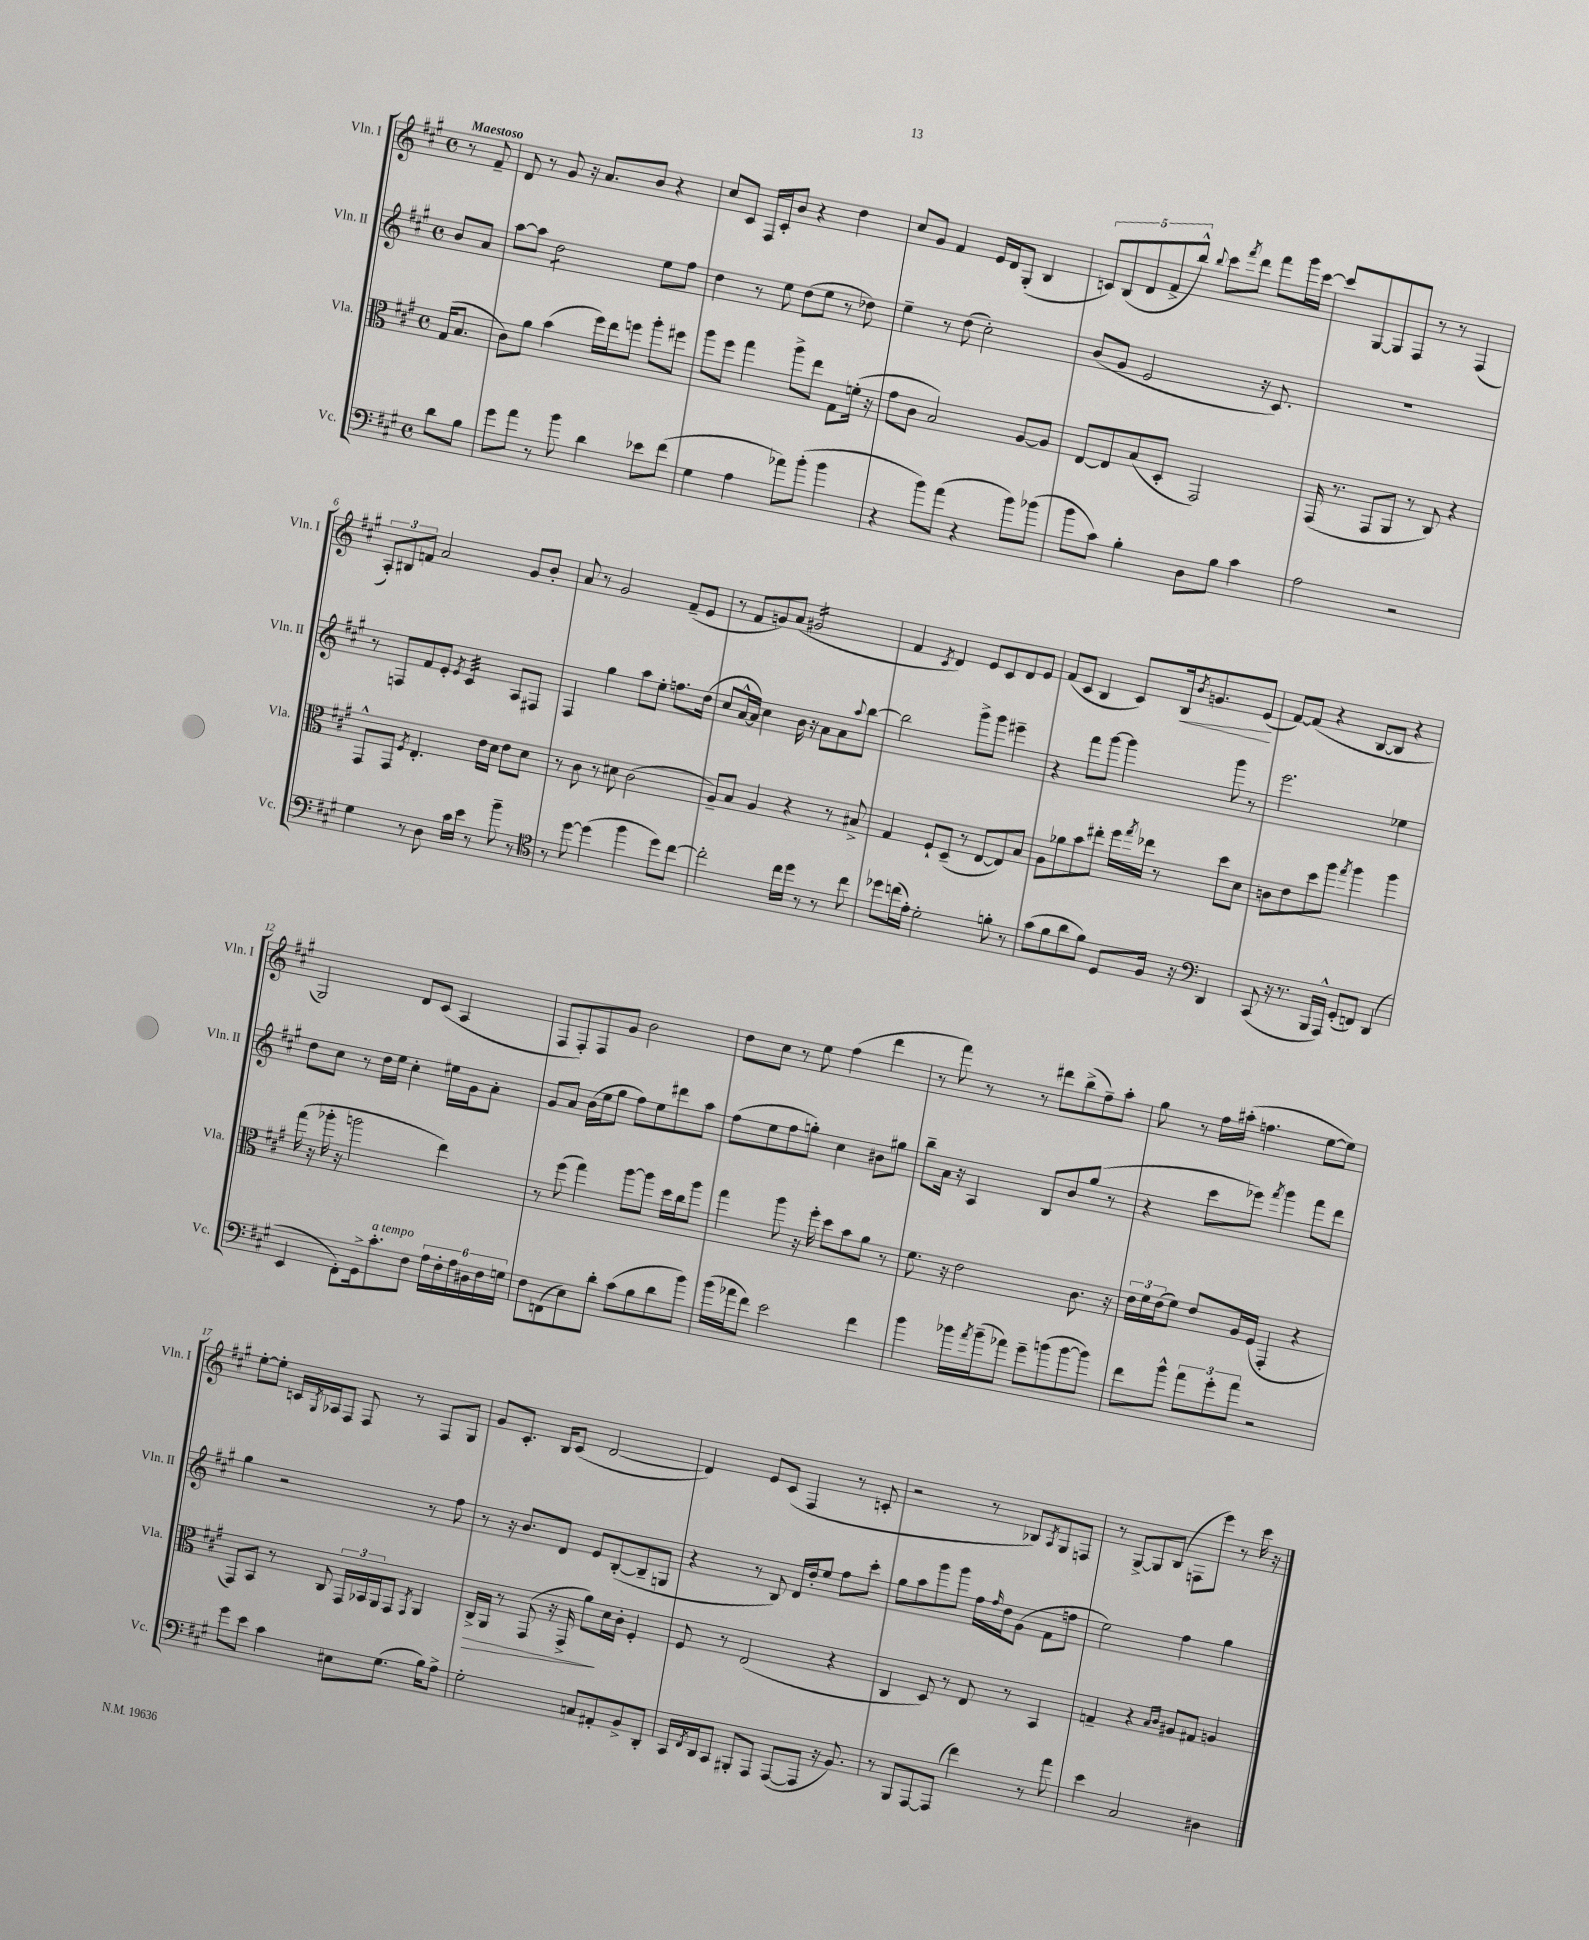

**kern	**kern	**kern	**kern
*staff4	*staff3	*staff2	*staff1
*clefF4	*clefC3	*clefG2	*clefG2
*k[f#c#g#]	*k[f#c#g#]	*k[f#c#g#]	*k[f#c#g#]
*M4/4	*M4/4	*M4/4	*M4/4
*met(c)	*met(c)	*met(c)	*met(c)
8d	(16G#	8b	8r
.	8.B	.	.
8B	.	8a	8f#~
=	=	=	=
8g#	8c#)	[8aa	8d
8a	8a	8aa]	8r
8r	(4b	2dd	8g#
8b	.	.	16r
.	.	.	8.a
4d	16ff#)	.	.
.	16ee	.	.
.	8ff	.	8b
8e-	8aa'	8ee	4r
(8f#	8ff#	8ff#	.
=	=	=	=
4G#	8aa	4dd	8cc#
.	8ff#	.	8c#
4A	4gg#	8r	16F#
.	.	.	16c#'
.	.	8ee	8b
8a-)	8aa^	(8dd	4r
(8b'	8ee	8ee	.
4b	8G#	8r	4dd
.	(16f'	8dd-)	.
.	16r	.	.
=	=	=	=
4r	8g#	4ee~	8cc#
.	8c#	.	8g#
8b)	2B)	8r	4f#
(8a	.	(8dd	.
4r	.	2cc#')	16e
.	.	.	16d
.	.	.	(8G#'
8b)	[8A	.	4B
(8b-	8A]	.	.
=	=	=	=
8b	[8E	(8b	10c)
.	.	.	(10B
8c#)	8E]	8g#	.
.	.	.	10d
4B'	(8B	2e	.
.	.	.	10f#^
.	8D'	.	.
.	.	.	10bb^^)
.	.	.	8qqbb
8D	2GG#)	.	8ccc#
.	.	.	8qfff#
8B	.	.	8ddd
4c#	.	16r	8fff#
.	.	8.c#)	.
.	.	.	16ggg#
.	.	.	[16ccc#
=	=	=	=
2A	(16GG#	1r	8ccc#]
.	8.r	.	.
.	.	.	[8G#
.	8GG#	.	8G#]
.	8AA	.	8F#
2r	8r	.	8r
.	8C#)	.	8r
.	4r	.	(4F#
=	=	=	=
4G#	8GG#^^	8r	12A')
.	.	.	12B#
.	8GG#	8F	.
.	.	.	12f
.	8qF#	.	.
8r	4.E'	8f#	2a
8D	.	8e'	.
.	.	8qe	.
16c#	.	4c#	.
16e	.	.	.
8r	16e	.	.
.	16d	.	.
8b~	8e	8A	8g#
8r	8d	8F#	8b'
=	=	=	=
*clefC4	*	*	*
8r	8r	4F#	8a
[8dd	8c#	.	8r
(4dd]	8r	4gg#	2g#
.	8d#	.	.
4ff#	(2c#	8aa	.
.	.	8ee'	.
8dd)	.	8.ff	(8f#~
[8cc#	.	.	8e
.	.	(16dd	.
=	=	=	=
2cc#']	8A~)	8cc#	8r
.	8B	[16a^^	8f#
.	.	16a])	.
.	4A	4cc#	8g)
.	.	.	(8a
16cc#	4r	16b	2g#
16dd	.	16r	.
8r	.	8a	.
8r	8r	8a	.
.	.	8qqaa	.
8cc#	8B#^	[8bb	.
=	=	=	=
8dd-	4G#	2bb]	4f#
(16cc	.	.	.
16e')	.	.	.
.	.	.	8qc#
2d'	8F#`	.	4d)
.	(8D~	.	.
.	8r	8ggg#^	8e
.	[8E	8ggg#	8c#
8f'	8E])	4eee#~	8d
8r	8B	.	8e
=	=	=	=
(8g#	8A	4r	(8f#
8f#	8a-	.	8c#
8a	8b	8fff#	4B
8f#)	8ee#'	[8ggg#	.
8D	16ff#	4ggg#]	8c#)
.	8qgg#	.	.
.	16ee-	.	.
16F#	8r	.	16B
.	.	.	8qb
16r	.	.	8.g
*clefF4	*	*	*
4DD	8dd	8ggg#	.
.	8d	8r	(8e
=	=	=	=
(8CC#	8c	2.eee	[8f#)
16r	8e	.	(8f#]
8.r	.	.	.
.	8dd	.	4r
16BBB	8aa	.	.
16AAA^^)	.	.	.
.	8qgg#	.	.
(8GG#'	4aa	.	[8B
8FF)	.	.	8B]
(4DD	4aa	4ee-	4r
=	=	=	=
4EE	(16gg#	8dd	2G#)
.	16r	.	.
.	16aa-'	8cc#	.
.	16r	.	.
8FF#')	2aa	8r	.
16GG#^	.	16dd	.
8.c#'	.	16ee	.
.	.	4cc#'	8d
8F#	.	.	(8c#
24A	4ee)	16ee#	4A
24F#'	.	.	.
.	.	16g#	.
24A	.	.	.
24D#	.	8a'	.
24F#	.	.	.
24G	.	.	.
=	=	=	=
8F#	8r	8g#	8F#
(8FF	(8ff#	8a	8F#')
8E)	4gg#)	(16b	8F#
.	.	16ee	.
8d'	.	8gg#	8g#
(8c#	[8aa	8ff#)	2b
8B	8aa]	8ee	.
8d	16dd	8ddd#	.
.	16cc#	.	.
8b)	8aa	8aa	.
=	=	=	=
(16b	4gg#	(8ff#	8dd
16a-	.	.	.
8f#)	.	8ee	8cc#
2e	8aa	8ff#	8r
.	16r	8gg')	8ee
.	16ff#'	.	.
.	8dd	4cc#	(4ff#
.	8b	.	.
4f#	8a	8b#	4ddd
.	8r	8gg#	.
=	=	=	=
4b	8.f#	8bb~	8r
.	.	16a	8fff#)
.	16r	16r	.
16b-	2e	4A	8r
8qa	.	.	.
(16b-~	.	.	.
8a-)	.	.	8r
8g#~	.	8B	8ddd#
(8b	.	8b	(8bb^
[8b	8.c#	(8gg#	8ff#~)
8b])	.	8r	8aa'
.	16r	.	.
=	=	=	=
8f#	24e	4r	8gg#
.	24f#	.	.
.	(24e	.	.
8b^^	8f#)	.	8r
12a	8e	8ccc#	16ff#
.	.	.	(16aa#'
12g#'	.	.	.
.	16A	8eee-)	4.ff
12a	.	.	.
.	(16F#	.	.
.	.	8qfff#	.
2r	4GG#'	4ggg#	.
.	4r	8fff#	[8ee
.	.	8ddd	8ee])
=	=	=	=
8g#	8GG#)	4gg#	[8ee'
8e	8BB	.	8ee']
4c#	8r	2r	16c
.	.	.	8qG#
.	.	.	16A-
.	8C#	.	8F#
8E#	24GG#	.	8F#
.	24BB-	.	.
.	24AA	.	.
(8.G#	8GG#	.	8r
.	8qGG#	.	.
.	4AA	8r	8F#
16B)	.	.	.
8A^	.	8ff#	8G#
=	=	=	=
2G#'	16C#^	8r	8g#
.	16AA	.	.
.	8r	16r	8.c#'
.	.	8.b	.
.	(8GG#	.	.
.	.	.	16B
.	16r	8d	(8c#
.	16GG#^	.	.
8C	8a)	8e	[2d
8AA#'	16d	([8B'	.
.	16c#'	.	.
8BB^	4F#'	8B~]	.
8DD'	.	8G	.
=	=	=	=
16CC#	8F#	4r	4d])
8qFF#	.	.	.
16DD	.	.	.
8CC#	8r	.	.
8BBB#'	(2E	8r	8e
8AAA	.	8B)	(8c#
([8AAA	.	16d	4F#
.	.	16dd'	.
8AAA]	.	8ee	.
16r	4r	8ff#	8r
8.BB)	.	.	.
.	.	8ccc#'	8c'
=	=	=	=
8r	4C#	8gg#	2r
8BBB	.	8aa	.
[8AAA	8D)	8ggg#	.
(8AAA]	8r	8ggg#	.
4f#)	8E	16ff#	8r
.	.	16qqff#	.
.	.	16dd	.
.	8r	(8g#	8B-)
.	.	.	8qA
8r	4BB	8f#	8G#
8a	.	8ff	8F
=	=	=	=
4e	4G~	2ee)	8r
.	.	.	[8G#^
2C#	4r	.	8G#]
.	.	.	(8B
.	16qqB	.	.
.	16qqc#	.	.
.	8A#	4ff#	8F
.	8G#	.	8eee)
4D#	4A	4gg#	8r
.	.	.	16ccc#
.	.	.	16r
==	==	==	==
*-	*-	*-	*-
